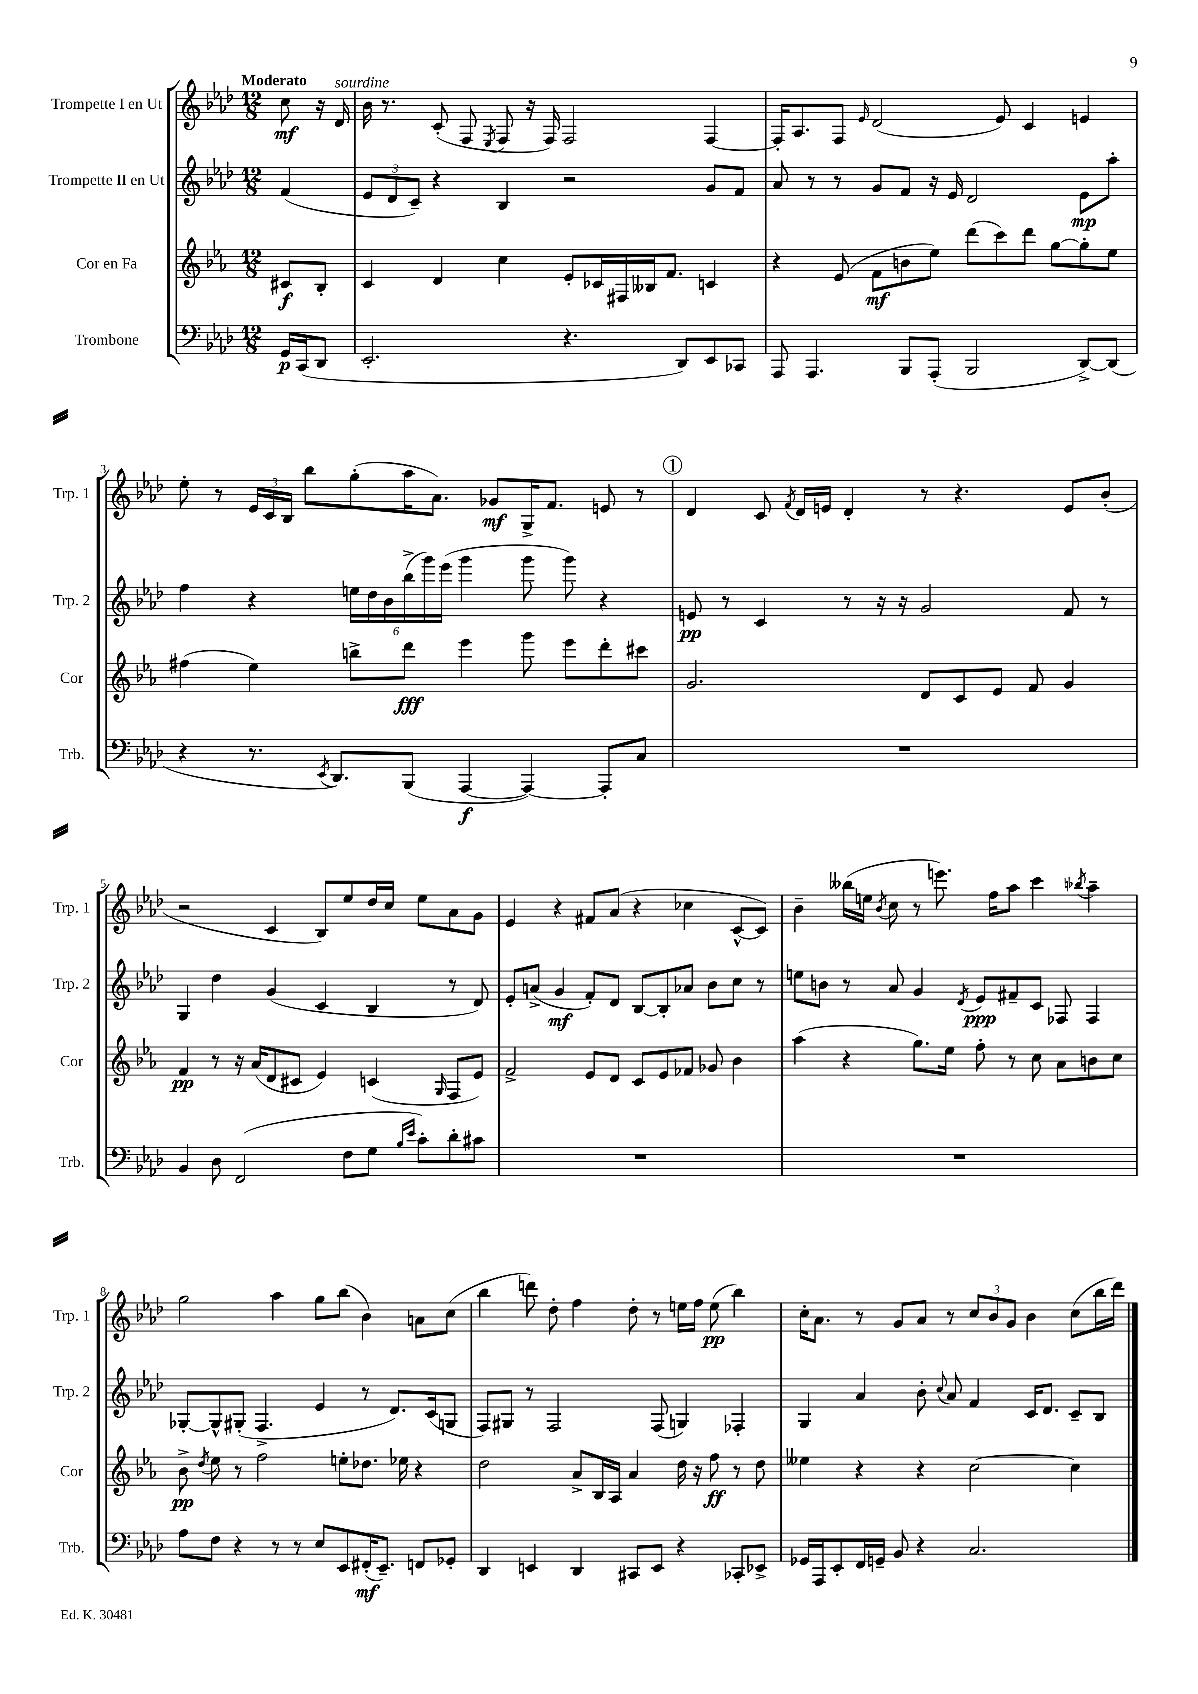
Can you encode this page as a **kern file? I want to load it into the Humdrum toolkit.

**kern	**dynam	**kern	**dynam	**kern	**dynam	**kern	**dynam
*part4	*part4	*part3	*part3	*part2	*part2	*part1	*part1
*staff4	*staff4	*staff3	*staff3	*staff2	*staff2	*staff1	*staff1
*I"Trombone	*	*I"Cor en Fa	*	*I"Trompette II en Ut	*	*I"Trompette I en Ut	*
*I'Trb.	*	*I'Cor	*	*I'Trp. 2	*	*I'Trp. 1	*
*clefF4	*	*clefG2	*	*clefG2	*	*clefG2	*
*k[b-e-a-d-]	*	*k[b-e-a-]	*	*k[b-e-a-d-]	*	*k[b-e-a-d-]	*
*M12/8	*	*M12/8	*	*M12/8	*	*M12/8	*
=	=	=	=	=	=	=	=
!	!	!	!	!	!	!LO:TX:a:B:t=Moderato	!
16GG/LL	p	8c#X/L	f	(4f/	.	8cc\	mf
(16CC/J	.	.	.	.	.	.	.
8DD-/J	.	8B-'/J	.	.	.	16r	.
!	!	!	!	!	!	!LO:TX:a:i:t=sourdine	!
.	.	.	.	.	.	16d-/	.
=1	=1	=1	=1	=1	=1	=1	=1
2.EE-'/	.	4c/	.	12e-/L	.	16b-\	.
.	.	.	.	.	.	8.r	.
.	.	.	.	12d-/	.	.	.
.	.	.	.	12c~/J)	.	.	.
.	.	4d/	.	4r	.	(8c'/	.
.	.	.	.	.	.	8F/	.
.	.	.	.	.	.	8qE-/	.
.	.	4cc\	.	4B-/	.	8F/	.
.	.	.	.	.	.	16r	.
.	.	.	.	.	.	16F/)	.
4.r	.	8e-'/L	.	2r	.	2F/	.
.	.	16c-X/L	.	.	.	.	.
.	.	16F#X/	.	.	.	.	.
.	.	16B--X/J	.	.	.	.	.
.	.	8.f/J	.	.	.	.	.
8DD-/L)	.	.	.	.	.	.	.
8EE-/	.	4cn/	.	8g/L	.	[4F/	.
8CC-X/J	.	.	.	8f/J	.	.	.
=2	=2	=2	=2	=2	=2	=2	=2
8AAA-/	.	4r	.	8a-/	.	16F'/KL]	.
.	.	.	.	.	.	8.A-/	.
4.AAA-/	.	.	.	8r	.	.	.
.	.	(8e-/	.	8r	.	8F/J	.
.	.	.	.	.	.	16qqe-/	.
.	.	8f\L	mf	8g/L	.	(2d-/	.
8BBB-/L	.	8bn\	.	8f/J	.	.	.
(8AAA-'/J	.	8ee-\J)	.	16r	.	.	.
.	.	.	.	16e-/	.	.	.
2BBB-/	.	(8ddd\L	.	2d-/	.	.	.
.	.	8ccc\)	.	.	.	8e-/)	.
.	.	8ddd\J	.	.	.	4c/	.
.	.	[8gg\L	.	.	.	.	.
[8DD-^/L)	.	8gg'\]	.	8e-\L	mp	4en/	.
(8DD-/J]	.	8ee-\J	.	8aa-'\J	.	.	.
!!LO:LB:g=z
=3	=3	=3	=3	=3	=3	=3	=3
4r	.	(4ff#X\	.	4ff\	.	8ee-'\	.
.	.	.	.	.	.	8r	.
8.r	.	4ee-\)	.	4r	.	24e-/LL	.
.	.	.	.	.	.	24c/	.
.	.	.	.	.	.	24B-/JJ	.
.	.	.	.	.	.	8bb-\L	.
8qEE-/	.	.	.	.	.	.	.
8.DD-/L)	.	.	.	.	.	.	.
.	.	8bbn^\L	.	24een\LL	.	(8gg'\	.
.	.	.	.	24dd-\	.	.	.
.	.	.	.	24b-\	.	.	.
(8BBB-/J	.	8ddd\J	fff	(24bb-^\	.	16aa-\K	.
.	.	.	.	24ggg\)	.	.	.
.	.	.	.	.	.	8.a-\J)	.
.	.	.	.	(24eee-\JJ	.	.	.
[4AAA-/	f	4eee-\	.	4ggg\	.	.	.
.	.	.	.	.	.	8g-X/L	mf
4AAA-/_)	.	8ggg\	.	8ggg\	.	16G^/K	.
.	.	.	.	.	.	8.f/J	.
.	.	8eee-\L	.	8ggg\)	.	.	.
8AAA-'/L]	.	8ddd'\	.	4r	.	8en/	.
8C/J	.	8ccc#X\J	.	.	.	8r	.
!!LO:REH:place=s1:t=1
=4	=4	=4	=4	=4	=4	=4	=4
1.r	.	2.g/	.	8en/	pp	4d-/	.
.	.	.	.	8r	.	.	.
.	.	.	.	4c/	.	8c/	.
.	.	.	.	.	.	8qf/	.
.	.	.	.	.	.	16d-/LL	.
.	.	.	.	.	.	16en/JJ	.
.	.	.	.	8r	.	4d-'/	.
.	.	.	.	16r	.	.	.
.	.	.	.	16r	.	.	.
.	.	8d/L	.	2g/	.	8r	.
.	.	8c/	.	.	.	4.r	.
.	.	8e-/J	.	.	.	.	.
.	.	8f/	.	.	.	.	.
.	.	4g/	.	8f/	.	8e/L	.
.	.	.	.	8r	.	(8b-'/J	.
!!LO:LB:g=z
=5	=5	=5	=5	=5	=5	=5	=5
4BB-/	.	4f/	pp	4G/	.	2r	.
8D-\	.	8r	.	4dd-\	.	.	.
(2FF/	.	16r	.	.	.	.	.
.	.	(16a-/KL	.	.	.	.	.
.	.	8d/	.	(4g/	.	4c/	.
.	.	8c#X/J	.	.	.	.	.
.	.	4e-/)	.	4c/	.	8B-/L)	.
8F\L	.	.	.	.	.	8ee-/	.
8G\J	.	(4cn/	.	4B-/	.	16dd-/L	.
.	.	.	.	.	.	16cc/JJ	.
16qqB-/LL	.	.	.	.	.	.	.
16qqe-/JJ	.	.	.	.	.	.	.
8c'\L)	.	.	.	.	.	8ee-\L	.
.	.	16qqG/	.	.	.	.	.
8d-'\	.	8F/L	.	8r	.	8a-\	.
8c#X\J	.	8e-/J)	.	8d-/)	.	8g\J	.
=6	=6	=6	=6	=6	=6	=6	=6
1.r	.	2f^/	.	8e-'/L	.	4e-/	.
.	.	.	.	(8an^/J	.	.	.
.	.	.	.	4g/	mf	4r	.
.	.	8e-/L	.	8f'/L)	.	8f#X/L	.
.	.	8d/J	.	8d-/J	.	(8a-/J	.
.	.	8c/L	.	[8B-/L	.	4r	.
.	.	8e-/	.	8B-'/]	.	.	.
.	.	8f-X/J	.	8a-X/J	.	4cc-X\	.
.	.	8g-X/	.	8b-\L	.	.	.
.	.	4b-\	.	8cc\J	.	[8c^^/L	.
.	.	.	.	8r	.	8c/J])	.
=7	=7	=7	=7	=7	=7	=7	=7
1.r	.	(4aa-\	.	8een\L	.	4b-~\	.
.	.	.	.	8bn\J	.	.	.
.	.	4r	.	8r	.	(16bb--X\LL	.
.	.	.	.	.	.	16een\JJ	.
.	.	.	.	.	.	8qb-/	.
.	.	.	.	8a-/	.	8cc\	.
.	.	8.gg\L)	.	4g/	.	8r	.
.	.	.	.	.	.	8.eeen\)	.
.	.	16ee-\Jk	.	.	.	.	.
.	.	.	.	8qd-/	.	.	.
.	.	8ff'\	.	8e-/L	ppp	.	.
.	.	.	.	.	.	16ff\KL	.
.	.	8r	.	8f#X~/	.	8aa-\J	.
.	.	8cc\	.	8c/J	.	4ccc\	.
.	.	8a-\L	.	8F-X/	.	.	.
.	.	.	.	.	.	8qbb-X/	.
.	.	8bn\	.	4F-/	.	4aa-~\	.
.	.	8cc\J	.	.	.	.	.
!!LO:LB:g=z
=8	=8	=8	=8	=8	=8	=8	=8
8A-\L	.	8b-^\	pp	[8G-X'/L	.	2gg\	.
.	.	8qdd/	.	.	.	.	.
8F\J	.	8ee-\	.	8G-^^/]	.	.	.
4r	.	8r	.	(8G#X'/J	.	.	.
.	.	2ff\	.	4.F^/	.	.	.
8r	.	.	.	.	.	4aa-\	.
8r	.	.	.	.	.	.	.
8E-/L	.	.	.	4e-/	.	8gg\L	.
8EE-/	.	8een'\L	.	.	.	(8bb-\J	.
(16FF#X'/K	mf	8.dd-X\J	.	8r	.	4b-\)	.
8.EE-~/J)	.	.	.	.	.	.	.
.	.	.	.	8.d-/L)	.	.	.
.	.	16ee-X\	.	.	.	.	.
8FFn/L	.	4r	.	.	.	8an\L	.
.	.	.	.	(16c/k	.	.	.
8GG-X'/J	.	.	.	8Gn/J	.	(8cc\J	.
=9	=9	=9	=9	=9	=9	=9	=9
4DD-/	.	2dd\	.	8F/L)	.	4bb-\	.
.	.	.	.	8G#X/J	.	.	.
4EEn/	.	.	.	8r	.	8dddn\)	.
.	.	.	.	2F/	.	8dd-'\	.
4DD-/	.	8a-^/L	.	.	.	4ff\	.
.	.	16B-/L	.	.	.	.	.
.	.	16A-/JJ	.	.	.	.	.
8CC#X/L	.	4a-/	.	.	.	8dd-'\	.
8EE/J	.	.	.	(8F/	.	8r	.
4r	.	16dd\	.	4Gn/)	.	16een\LL	.
.	.	16r	.	.	.	16ff\JJ	.
.	.	8ff\	ff	.	.	(8ee\	pp
8CC-X'/L	.	8r	.	4F-X'/	.	4bb-\)	.
8EE-X^/J	.	8dd\	.	.	.	.	.
=10	=10	=10	=10	=10	=10	=10	=10
16GG-X/LL	.	4ee--X\	.	4G/	.	16cc'\KL	.
16AAA-/J	.	.	.	.	.	8.a-\J	.
8EE-'/	.	.	.	.	.	.	.
16FF/L	.	4r	.	4a-/	.	8r	.
16GGn~/JJ	.	.	.	.	.	.	.
8BB-/	.	.	.	.	.	8g/L	.
4r	.	4r	.	8b-'\	.	8a-/J	.
.	.	.	.	8qqcc/	.	.	.
.	.	.	.	8a-/	.	8r	.
2.C/	.	[2cc\	.	4f/	.	12cc/L	.
.	.	.	.	.	.	12b-/	.
.	.	.	.	.	.	12g/J	.
.	.	.	.	16c/KL	.	4b-\	.
.	.	.	.	8.d-/J	.	.	.
.	.	4cc\]	.	8c~/L	.	(8cc\L	.
.	.	.	.	8B-/J	.	16bb-\L	.
.	.	.	.	.	.	16ddd-\JJ)	.
==	==	==	==	==	==	==	==
*-	*-	*-	*-	*-	*-	*-	*-
